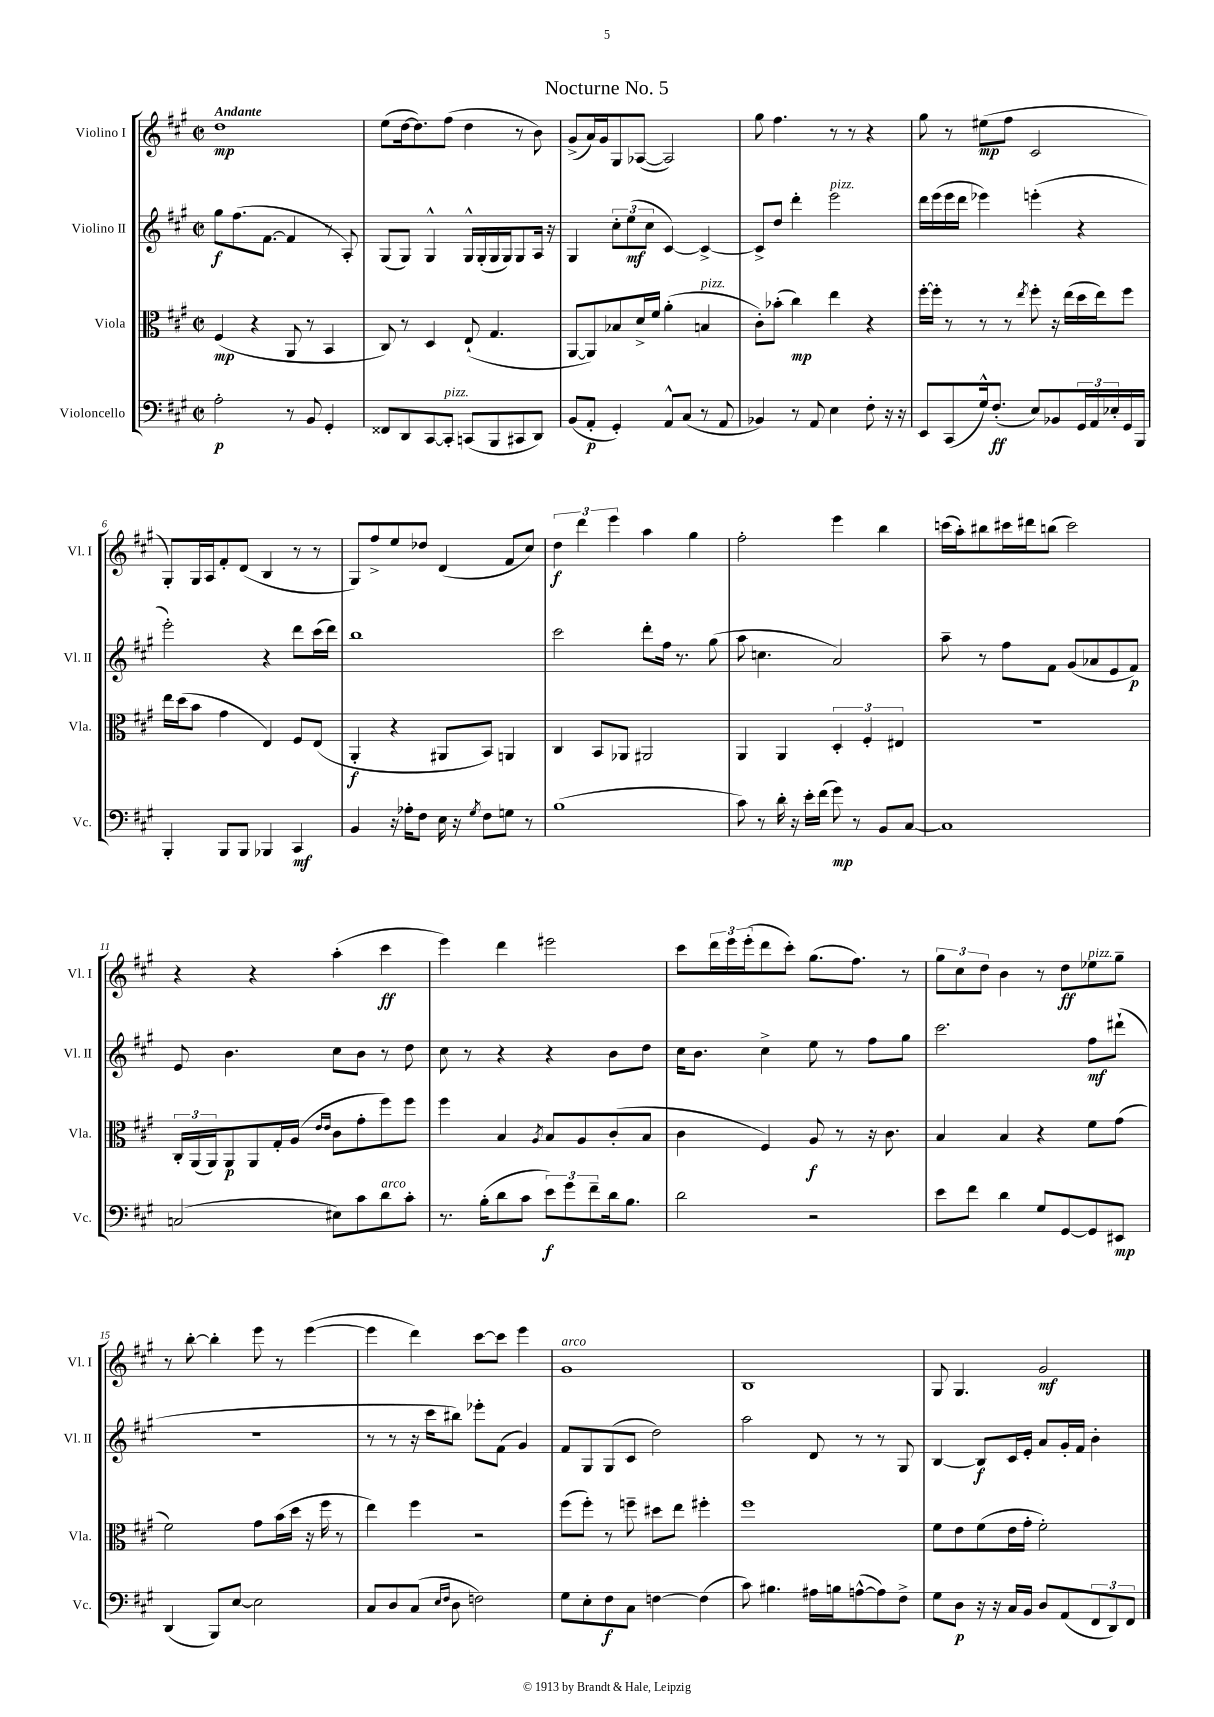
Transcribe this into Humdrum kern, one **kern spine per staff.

**kern	**kern	**kern	**kern
*staff4	*staff3	*staff2	*staff1
*clefF4	*clefC3	*clefG2	*clefG2
*k[f#c#g#]	*k[f#c#g#]	*k[f#c#g#]	*k[f#c#g#]
*M2/2	*M2/2	*M2/2	*M2/2
*met(c|)	*met(c|)	*met(c|)	*met(c|)
2A'\	(4F#/	8gg#\L	1dd
.	.	(8.ff#\	.
.	4r	.	.
.	.	[8.f#\J	.
8r	8AA/	4f#/]	.
8BB/	8r	.	.
4GG#'/	4BB/	8r	.
.	.	8A'/)	.
=	=	=	=
8FF##/L	8C#/)	(8G#/L	(8ee\L
8DD/	8r	8G#/J)	[16dd\k
.	.	.	8.dd\])
[8CC#/	4D/	4G#^^/	.
8CC#'/]J	.	.	(8ff#\J
(8CC/L	(8E`/	16G#^^/LL	4dd\
.	.	(16G#'/	.
8BBB/	4.G#/	16G#/	.
.	.	16G#/J)	.
8CC#/	.	8G#/	8r
8DD/J)	.	16A/Jk	8b\)
.	.	16r	.
=	=	=	=
(8BB/L	[8AA/L	4G#/	(8g#^/L
8AA'/J	8AA/])	.	16a/L)
.	.	.	16g#/J
4GG#'/)	8B-/	12cc#'\L	8G#/
.	.	(12ee\	.
.	16d^/L	.	([8A-/J
.	.	12cc#\J	.
.	16f#/JJ	.	.
8AA^^/L	(4a'\	[4c#/)	2A-/])
(8C#/J	.	.	.
8r	4B/	4c#^/_	.
8AA/	.	.	.
=	=	=	=
4BB-/)	8c#'\L)	8c#^/]L	8gg#\
.	(8b-'\J	8dd/J	4.ff#\
8r	4cc#\)	4ddd'\	.
8AA/	.	.	.
4E\	4ee\	2eee\	8r
.	.	.	8r
8F#'\	4r	.	4r
16r	.	.	.
16r	.	.	.
=	=	=	=
8EE/L	[16ff#'\LL	16ddd\LL	8gg#\
.	16ff#'\]JJ	(16eee\	.
(8CC#/	8r	16eee\	8r
.	.	16ddd\JJ	.
16G#^^/k)	8r	4eee-\)	(8ee#\L
(8.F#'/J	.	.	.
.	8r	.	8ff#\J
.	8qee/	.	.
8E/L)	8ff#'\	(4eee'\	2c#/
8BB-/	16r	.	.
.	(16ee\LL	.	.
24GG#/L	16dd\	4r	.
24AA/	.	.	.
.	16ee\J)	.	.
24E-'/	.	.	.
16GG#/	8ff#\J	.	.
16BBB/JJ	.	.	.
=	=	=	=
4BBB'/	16ee\LL	2eee'\)	8G#'/L)
.	(16dd\J	.	.
.	8b\J	.	16G#/L
.	.	.	16A/J
8BBB/L	4g#\	.	8f#'/
8BBB/J	.	.	(8d/J
4BBB-/	4E/)	4r	4B/
4CC#/	8F#/L	8ddd\L	8r
.	(8E/J	(16ccc#\L	8r
.	.	16ddd\JJ)	.
=	=	=	=
4BB/	4AA'/	1bb	8G#/L)
.	.	.	8ff#^/
16r	4r	.	8ee/
16A-'\LK	.	.	.
8F#\J	.	.	8dd-/J
16E\	8AA#/L	.	(4d/
16r	.	.	.
8qG#/	.	.	.
8F#\L	8BB/J)	.	.
8G\J	4AA/	.	8f#/L
8r	.	.	8cc#/J)
=	=	=	=
(1B	4C#/	2ccc#\	6dd\
.	.	.	6ddd\
.	8BB/L	.	.
.	.	.	6eee\
.	8AA-/J	.	.
.	2AA#/	8ddd'\L	4aa\
.	.	16ff#\Jk	.
.	.	8.r	.
.	.	.	4gg#\
.	.	(8gg#\	.
=	=	=	=
8c#\)	4AA/	8aa\	2ff#'\
8r	.	4.cc\	.
16d'\	4AA/	.	.
16r	.	.	.
16e'\LL	.	.	.
(16f#\JJ	.	.	.
8g#\)	6D'/	2a/)	4eee\
8r	.	.	.
.	6F#'/	.	.
8BB/L	.	.	4bb\
.	6E#/	.	.
[8C#/J	.	.	.
=	=	=	=
1C#]	1r	8aa~\	(16ccc\LL
.	.	.	16aa'\J)
.	.	8r	8bb#\
.	.	8ff#\L	16ccc#\L
.	.	.	16ddd#\J
.	.	8f#\J	(8bb\J
.	.	(8g#/L	2ccc#\)
.	.	8a-/	.
.	.	8e/	.
.	.	8f#/J)	.
=	=	=	=
(2C/	24C#'/LL	8e/	4r
.	(24AA/	.	.
.	24AA/J)	.	.
.	8AA/	4.b\	.
.	8AA/	.	4r
.	16G#'/L	.	.
.	(16A/JJ	.	.
.	16qqe/LL	.	.
.	16qqe/JJ	.	.
8E#\L)	8c#\L	8cc#\L	(4aa'\
8c#\	8g#'\	8b\J	.
8d\	8ff#\)	8r	4ccc#\
8c#'\J	8ff#\J	8dd\	.
=	=	=	=
8.r	4ff#\	8cc#\	4eee\)
.	.	8r	.
(16B'\LK	.	.	.
8d\	4B/	4r	4ddd\
8c#\J	.	.	.
.	8qA/	.	.
12e\L)	8B/L	4r	2eee#\
12g#\	.	.	.
.	8A/	.	.
12f#~\	.	.	.
16d\k	(8c#'/	8b\L	.
8.B\J	.	.	.
.	8B/J	8dd\J	.
=	=	=	=
2d\	4c#\	16cc#\LK	8ccc#\L
.	.	8.b\J	.
.	.	.	24ddd\L
.	.	.	24eee\
.	.	.	(24eee'\J
.	4F#/)	4cc#^\	8ddd\
.	.	.	8ccc#'\J)
2r	8A/	8ee\	(8.gg#\L
.	8r	8r	.
.	.	.	8.ff#\J)
.	16r	8ff#\L	.
.	8.c#\	.	.
.	.	8gg#\J	8r
=	=	=	=
8e\L	4B/	2.ccc#\	12gg#\L
.	.	.	12cc#\
8f#\J	.	.	.
.	.	.	12dd\J
4d\	4B/	.	4b\
8G#/L	4r	.	8r
[8GG#/	.	.	8dd\L
8GG#/]	8f#\L	8ff#\L	8ee-\
8EE#/J	(8g#\J	(8ddd#`\J	8gg#~\J
=	=	=	=
(4DD/	2f#\)	1r	8r
.	.	.	[8bb'\
8BBB/L)	.	.	4bb'\]
[8E/J	.	.	.
2E\]	8g#\L	.	8eee\
.	(16b\L	.	8r
.	16dd\JJ	.	.
.	16r	.	([4eee\
.	16ff#\	.	.
.	8r	.	.
=	=	=	=
8C#/L	4ee\)	8r	4eee\]
8D/	.	8r	.
(8C#/J	4ff#\	16r	4ddd\)
.	.	16ccc#\LK	.
16qqE/LL	.	.	.
16qqF#/JJ	.	.	.
8D\	.	8bb#\J)	.
2F\)	2r	8eee-'\L	[8ccc#\L
.	.	(8f#\J	8ccc#\]J
.	.	4g#/)	4eee\
=	=	=	=
8G#\L	(8ff#\L	8f#/L	1g#
8E'\	8ff#'\J)	8G#/	.
8F#\	8r	(8G#/	.
8C#\J	8ff~\	8c#/J	.
[4F\	8dd#\L	2dd\)	.
.	8ee\J	.	.
(4F\]	4ff#'\	.	.
=	=	=	=
8c#\)	1ff#	2aa\	1B
4.B#\	.	.	.
16A#\LL	.	8d/	.
16B\J	.	.	.
([8A^^\	.	8r	.
8A\])	.	8r	.
8F#^\J	.	8G#/	.
=	=	=	=
8G#\L	8f#\L	[4B/	8G#/
8D\J	8e\	.	4.G#/
16r	(8f#\	8B/]L	.
16r	.	.	.
16C#/LL	16e\L	16c#/L	.
16BB/JJ	16g#'\JJ	16e'/JJ	.
8D/L	2f#'\)	8a/L	2g#/
(8AA/	.	16g#'/L	.
.	.	16f#/JJ	.
12FF#/	.	4b'\	.
12DD/)	.	.	.
12FF#/J	.	.	.
==	==	==	==
*-	*-	*-	*-
